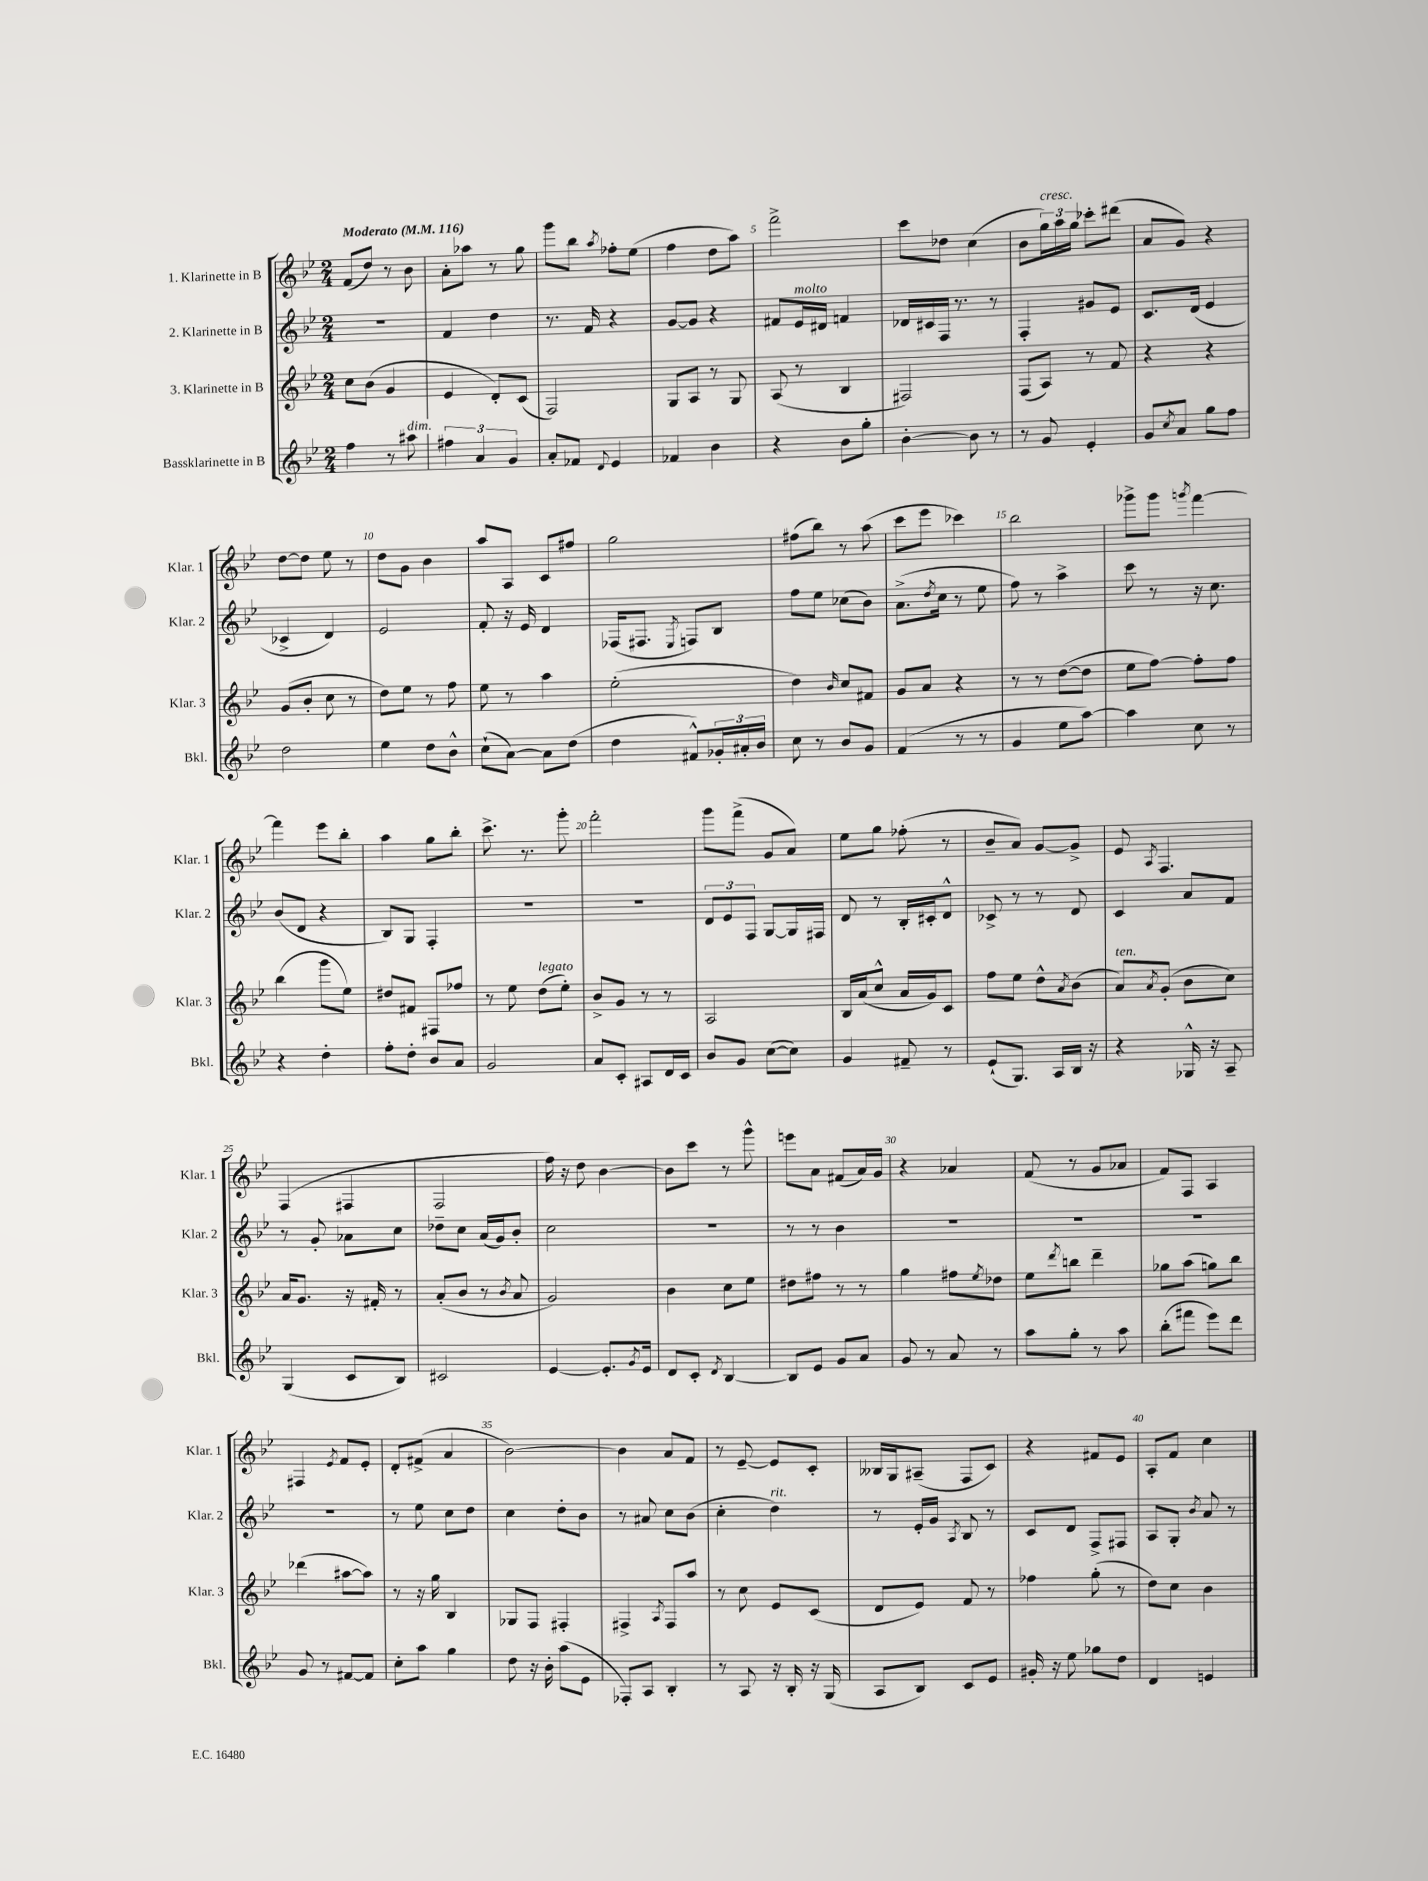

**kern	**kern	**kern	**kern
*part4	*part3	*part2	*part1
*staff4	*staff3	*staff2	*staff1
*I"Bassklarinette in B	*I"3. Klarinette in B	*I"2. Klarinette in B	*I"1. Klarinette in B
*I'Bkl.	*I'Klar. 3	*I'Klar. 2	*I'Klar. 1
*clefG2	*clefG2	*clefG2	*clefG2
*k[b-e-]	*k[b-e-]	*k[b-e-]	*k[b-e-]
*M2/4	*M2/4	*M2/4	*M2/4
*MM116	*MM116	*MM116	*MM116
=1	=1	=1	=1
!	!	!	!LO:TX:a:B:t=Moderato
4ff\	8cc\L	2r	(8f/L
.	(8b-\J	.	8dd/J)
8r	4g/	.	8r
!LO:TX:a:i:t=dim.	!	!	!
8aa#X\	.	.	8b-\
=2	=2	=2	=2
6ff#X\	4e-/	4f/	8a'\L
.	.	.	8aa-X\J
6a/	.	.	.
.	8d'/L)	4dd\	8r
6g/	.	.	.
.	(8c/J	.	8gg\
=3	=3	=3	=3
8a'/L	2F/)	8.r	8ggg\L
8f-X/J	.	.	8bb-\J
.	.	16f/	.
8qqd/	.	.	8qaa/
4e-/	.	4r	8ff-X'\L
.	.	.	(8ee-\J
=4	=4	=4	=4
4f-X/	8G/L	[8g/L	4ff\
.	8A/J	8g/J]	.
4b-\	8r	4r	8dd\L
.	8G/	.	8aa\J)
=5	=5	=5	=5
4r	(8A/	8f#X/L	2fff^\
!	!	!LO:TX:a:i:t=molto	!
.	8r	16e-/L	.
.	.	16d#X/JJ	.
8b-\L	4B-/	4fn/	.
8gg'\J	.	.	.
=6	=6	=6	=6
[4b-'\	2F#X/)	16d-X/LL	8ccc\L
.	.	16c#X/	.
.	.	16F/JJ	8dd-X\J
.	.	8.r	.
8b-\]	.	.	(4cc\
8r	.	8r	.
=7	=7	=7	=7
8r	(8F/L	4F'/	8b-\L
!	!	!	!LO:TX:a:i:t=cresc.
8g/	8A/J)	.	24gg\L)
.	.	.	24aa\
.	.	.	24gg\JJ
4e-'/	8r	8g#X/L	8ccc-X'\L
.	8f/	8e-/J	(8ddd#X\J
=8	=8	=8	=8
8g/L	4r	8.c/L	8a/L
8qcc/	.	.	.
8a/J	.	.	8g/J)
.	.	(16d/Jk	.
8gg\L	4r	4e-/	4r
8ff\J	.	.	.
!!LO:LB:g=z
=9	=9	=9	=9
2dd\	(8g/L	4c-X^/	[8dd\L
.	8b-'/J	.	8dd\J]
.	8cc\	4d/)	8ee-\
.	8r	.	8r
=10	=10	=10	=10
4ee-\	8dd\L)	2e-/	8dd\L
.	8ee-\J	.	8g\J
8dd\L	8r	.	4b-\
8b-^^\J	8ff\	.	.
=11	=11	=11	=11
(8cc`\L	8ee-\	8f'/	8aa/L
[8a\J)	8r	16r	8A/J
.	.	16e-/	.
8a\L]	4aa\	4d/	8c/L
(8dd\J	.	.	8ff#X/J
=12	=12	=12	=12
4dd\	(2ee-'\	(16F-X/KL	2gg\
.	.	8.F#X/J	.
.	.	8qE-/	.
8f#X^^/L)	.	8Fn/L)	.
24g-X'/L	.	8B-/J	.
24a#X'/	.	.	.
24b-/JJ	.	.	.
=13	=13	=13	=13
8cc\	4dd\)	8ff\L	(8ff#X\L
8r	.	8ee-\J	8bb-\J)
.	16qqb-/	.	.
8b-/L	8cc/L	(8cc-X\L	8r
8g/J	8f#X/J	8b-\J)	(8aa\
=14	=14	=14	=14
(4f/	8g/L	(8.a^\L	8ccc\L
.	8a/J	.	8eee-\J
.	.	8qdd/	.
.	.	16cc\Jk	.
8r	4r	8r	4ccc-X\)
8r	.	8ee-\	.
=15	=15	=15	=15
4g/	8r	8ff\)	2bb-\
.	8r	8r	.
8ee-\L	([8dd\L	4aa^\	.
[8aa\J)	8dd\J]	.	.
=16	=16	=16	=16
4aa\]	8ee-\L	8ccc\	8ggg-X^\L
.	[8ff\J)	8r	8ggg-\J
.	.	.	8qgggn/
8cc\	8ff'\L]	16r	[4fff\
.	.	8.cc\	.
8r	8ff\J	.	.
!!LO:LB:g=z
=17	=17	=17	=17
4r	(4bb-\	(8b-/L	4fff\]
.	.	8d/J	.
4dd'\	8ggg\L	4r	8eee-\L
.	8ee-\J)	.	8bb-'\J
=18	=18	=18	=18
8ff'\L	8dd#X/L	8B-/L)	4aa\
8dd'\J	8f#X/J	8G/J	.
8b-/L	8F#X/L	4F'/	8gg\L
8a/J	8ff-X/J	.	8bb-'\J
=19	=19	=19	=19
2g/	8r	2r	8.ccc^\
.	8ee-\	.	.
.	.	.	8.r
!	!LO:TX:a:i:t=legato	!	!
.	(8dd\L	.	.
.	8ee-'\J)	.	8ggg'\
=20	=20	=20	=20
8a/L	8b-^/L	2r	2fff'\
8c'/J	8g/J	.	.
8A#X/L	8r	.	.
16d/L	8r	.	.
16c/JJ	.	.	.
=21	=21	=21	=21
8b-/L	2A/	12d/L	8ggg\L
.	.	12e-/	.
8g/J	.	.	(8fff^\J
.	.	12F/J	.
([8cc\L	.	[8G/L	8g/L
8cc\J])	.	16G/L]	8a/J)
.	.	16F#X/JJ	.
=22	=22	=22	=22
4g/	16B-/LL	8d/	8ee-\L
.	(16a/J	.	.
.	8cc^^/J	8r	8gg\J
8f#X~/	16a/LL	16B-'/LL	(8ff-X'\
.	16g/J)	16c#X'/J	.
8r	8c/J	8d^^/J	8r
=23	=23	=23	=23
(8e-`/L	8ff\L	8c-X^/	8b-~/L
8.G/J)	8ee-\J	8r	8a/J)
.	8dd^^\L	8r	[8g/L
16A/LL	.	.	.
.	8qa/	.	.
16B-/JJ	(8b-\J	8d/	8g^/J]
16r	.	.	.
=24	=24	=24	=24
!	!LO:TX:a:i:t=ten.	!	!
4r	8a/L)	4c/	8e-/
.	8qa/	.	8qA/
.	(8g'/J	.	4.F/
16G-X^^/	8b-\L	8a/L	.
16r	.	.	.
8A~/	8cc\J)	8f/J	.
!!LO:LB:g=z
=25	=25	=25	=25
(4G/	16a/KL	8r	(4F/
.	8.g/J	.	.
.	.	8g'/	.
8c/L	16r	8a-X\L	4F#X/
.	16f#X'/	.	.
8B-/J)	8r	8cc\J	.
=26	=26	=26	=26
2c#X/	(8a'/L	8dd-X~\L	2F/
.	8b-/J	8cc\J	.
.	8r	(16a/LL	.
.	.	16g/J)	.
.	8qb-/	.	.
.	8a/	8b-'/J	.
=27	=27	=27	=27
[4e-/	2g/)	2cc\	16ff\)
.	.	.	16r
.	.	.	8dd\
8.e-'/L]	.	.	[4b-\
8qg/	.	.	.
16e-/Jk	.	.	.
=28	=28	=28	=28
8d/L	4b-\	2r	8b-\L]
8c'/J	.	.	8ccc\J
8qd/	.	.	.
[4B-/	8cc\L	.	8r
.	8ee-\J	.	8ggg^^\
=29	=29	=29	=29
8B-/L]	8dd#X\L	8r	8eeen\L
8e-/J	8ff#X\J	8r	8a\J
8g/L	8r	4b-\	(8f#X/L
8a/J	8r	.	16a/L)
.	.	.	16g/JJ
=30	=30	=30	=30
8g/	4gg\	2r	4r
8r	.	.	.
8a/	8ff#X\L	.	4a-X/
.	8qee-/	.	.
8r	8dd-X\J	.	.
=31	=31	=31	=31
8aa\L	8ee-\L	2r	(8f/
.	8qddd/	.	.
8gg'\J	8bbn\J	.	8r
8r	4ddd~\	.	8g/L
8aa\	.	.	8a-X/J
=32	=32	=32	=32
(8bb-'\L	8gg-X\L	2r	8f/L)
8fff#X\J	(8aa\J	.	8F/J
8eee-\L)	8ggn\L)	.	4A/
8ddd\J	8bb-\J	.	.
!!LO:LB:g=z
=33	=33	=33	=33
8g/	(4ddd-X\	2r	4F#X/
8r	.	.	.
.	.	.	8qe-/
[8f#X/L	[8aa#X\L	.	8f/L
8f#/J]	8aa#\J])	.	8e-'/J
=34	=34	=34	=34
8cc'\L	8r	8r	8d'/L
8aa\J	16r	8ee-\	(8f#X^/J
.	16gg\	.	.
4gg\	4B-/	8cc\L	4a/
.	.	8dd\J	.
=35	=35	=35	=35
8dd\	8G-X/L	4cc\	[2b-\)
16r	8F/J	.	.
16b-'\	.	.	.
(8aa\L	4F#X'/	8dd'\L	.
8e-\J	.	8b-\J	.
=36	=36	=36	=36
8F-X'/L)	4F#X^/	8r	4b-\]
8A/J	.	8a#X/	.
.	8qA/	.	.
4B-'/	8F#/L	8cc\L	8a/L
.	8aa/J	(8b-\J	8f/J
=37	=37	=37	=37
8r	8r	4cc'\	8r
8A/	8cc\	.	[8e-~/
!	!	!LO:TX:a:i:t=rit.	!
16r	8e-/L	4dd\)	8e-/L]
16B-'/	.	.	.
16r	(8c/J	.	8c'/J
(16G/	.	.	.
=38	=38	=38	=38
8A/L	8d/L	8r	16B--X/LL
.	.	.	16G/J
8B-/J)	8e-/J)	16e-'/LL	(8A#X~/J
.	.	16g/JJ	.
.	.	8qA/	.
8c/L	8f/	8B-/	8F/L
8e-/J	8r	8r	8c/J)
=39	=39	=39	=39
16g#X'/	4ff-X\	8c/L	4r
16r	.	.	.
8ee-\	.	8d/J	.
8gg-X\L	(8gg'\	8F^/L	8f#X/L
8dd\J	8r	8F#X/J	8e-/J
=40	=40	=40	=40
4d/	8dd\L)	8A/L	8A'/L
.	8cc\J	8G'/J	8f/J
.	.	8qb-/	.
4en/	4b-\	8a/	4cc\
.	.	8r	.
==	==	==	==
*-	*-	*-	*-
